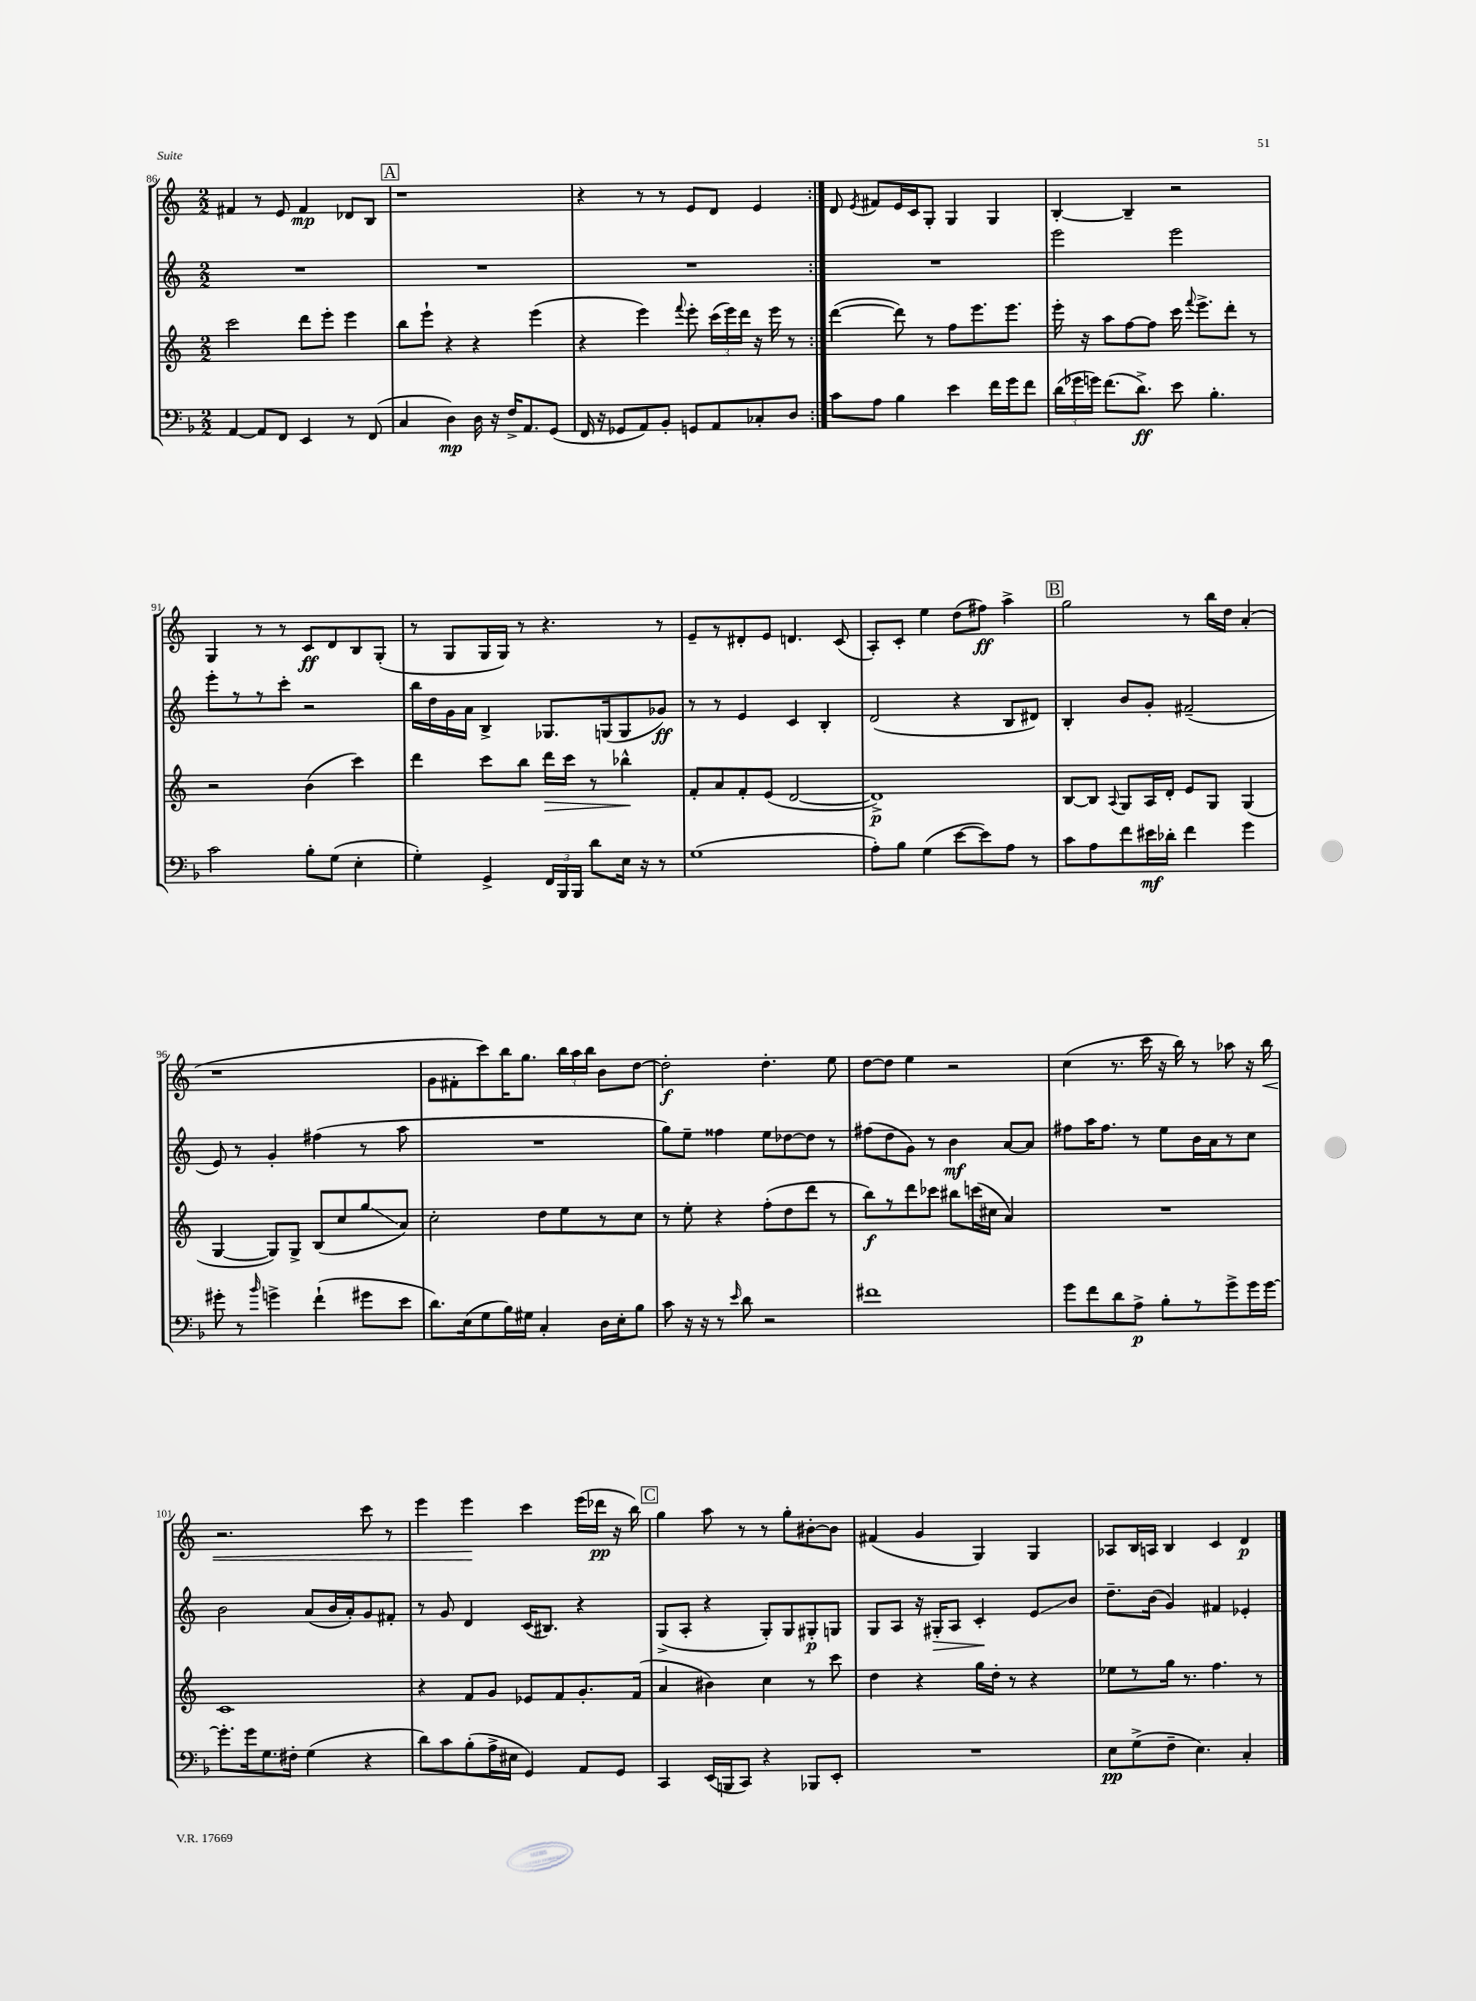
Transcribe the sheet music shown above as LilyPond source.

<<
\new StaffGroup <<
\new Staff = "s0" {
    \clef treble \key c \major \numericTimeSignature \time 2/2
    \autoBeamOff \repeat volta 2 { fis'4 r8 e'8 fis'4\mp des'8[ b8] |
    \mark \markup { \box "A" } r1 |
    r4 r8 r8 e'8[ d'8] e'4 | }
    d'8 \acciaccatura { e'8 } fis'8[ e'16 c'16 g8]-. g4 g4 |
    b4~-. b4-- r2 |
    g4 r8 r8 c'8[\ff d'8 b8 g8]-.( |
    r8 g8[ g16 g16]) r8 r4. r8 |
    e'8[-- r8 dis'8-. e'8] d'4. c'8( |
    a8[-.) c'8]-. e''4 d''8[( fis''8]\ff) a''4-> |
    \mark \markup { \box "B" } g''2 r8 b''16[ d''16] a'4-.( |
    r1 |
    g'8[ fis'8-. c'''8) b''16 g''8.] \tuplet 3/2 { b''16[ a''16 b''16] } b'8[ d''8]~ |
    d''2-.\f d''4.-. e''8 |
    d''8[~ d''8] e''4 r2 |
    c''4( r8. c'''16 r16 b''16) r8 aes''8 r16 b''16\< |
    r2. c'''8 r8 |
    e'''4 e'''4\! c'''4 e'''16[( des'''16]\pp r16 b''16) |
    \mark \markup { \box "C" } g''4 a''8 r8 r8 g''8[-. bis'8~-. bis'8] |
    fis'4( g'4 g4) g4 |
    aes8[ b16 a16] b4 c'4 d'4\p \bar "|." |
}
\new Staff = "s1" {
    \clef treble \key c \major \numericTimeSignature \time 2/2
    \autoBeamOff \repeat volta 2 { R1 |
    \mark \markup { \box "A" } R1 |
    R1 | }
    R1 |
    e'''2 e'''2 |
    e'''8[-. r8 r8 c'''8]-. r2 |
    b''16[ d''16 g'16 a'16] b4-> ges8.[ g16( g8 ges'8]\ff) |
    r8 r8 e'4 c'4 b4-. |
    d'2( r4 b8[ dis'8]) |
    \mark \markup { \box "B" } b4-. b'8[ g'8]-. fis'2--( |
    e'8) r8 g'4-. fis''4( r8 a''8 |
    R1 |
    g''8[) e''8]-- fisis''4 e''8[ des''8~ des''8] r8 |
    fis''8[( d''8 g'8]) r8 b'4\mf a'8[~ a'8] |
    fis''8[ a''16 fis''8.] r8 e''8[ b'16 a'16 r8 c''8] |
    b'2 a'8[( b'16 a'16-.) g'8 fis'8]-. |
    r8 g'8 d'4 c'16[( bis8.]) r4 |
    \mark \markup { \box "C" } g8[->( a8]-. r4 g8[-.) g8 gis8-.\p g8] |
    g8[ a8] r16 gis16[-.\> a8] c'4-.\! e'8[\glissando b'8] |
    d''8.[-- b'16]( g'4) fis'4 ees'4-. \bar "|." |
}
\new Staff = "s2" {
    \clef treble \key c \major \numericTimeSignature \time 2/2
    \autoBeamOff \repeat volta 2 { c'''2 d'''8[ e'''8]-. e'''4 |
    \mark \markup { \box "A" } b''8[ e'''8]-! r4 r4 e'''4( |
    r4 e'''4) \appoggiatura { f'''8 } e'''8-. \tuplet 3/2 { c'''16[( e'''16) d'''16] } r16 e'''16 r8 | }
    d'''4~( d'''8) r8 f''8[ e'''8. e'''8.] |
    e'''16-. r16 a''8[ f''8~ f''8] c'''16 \appoggiatura { f'''8 } e'''8.[-> d'''8]-. r8 |
    r2 b'4( c'''4) |
    d'''4 c'''8[ b''8] d'''16[\> c'''16] r8 bes''4-^\! |
    f'8[-. a'8 f'8-. e'8]( d'2~ |
    d'1->\p) |
    \mark \markup { \box "B" } b8[~ b8] \appoggiatura { a8 } g8[ a16 d'16]-. e'8[ g8] g4( |
    g4~ g8[) g8]-> b8[( c''8 g''8\glissando a'8]) |
    c''2-. d''8[ e''8 r8 c''8] |
    r8 e''8-. r4 f''8[-.( d''8 d'''8] r8 |
    b''8[\f) r8 d'''8 ces'''8] bis''8[ c'''16( cis''16] a'4) |
    R1 |
    c'1 |
    r4 f'8[ g'8] ees'8[ f'8 g'8.-. f'16]( |
    \mark \markup { \box "C" } a'4 bis'4) c''4 r8 c'''8 |
    d''4 r4 g''16[ d''16]-. r8 r4 |
    ees''8[ r8 g''16] r8. f''4. r8 \bar "|." |
}
\new Staff = "s3" {
    \clef bass \key f \major \numericTimeSignature \time 2/2
    \autoBeamOff \repeat volta 2 { a,4~ a,8[ f,8] e,4 r8 f,8( |
    \mark \markup { \box "A" } c4 d4\mp) d16 r16 f16[-> a,8. g,8]( |
    f,16 r16 ges,8[ a,8) bes,8]-. g,8[ a,8 ces8-. d8] | }
    c'8[ a8] bes4 e'4 f'16[ g'16 f'8] |
    \tuplet 3/2 { d'16[( ges'16 g'16]) } f'8.[( d'8.]->\ff) e'8 bes4.-. |
    c'2 bes8[-. g8]( e4-. |
    g4-.) g,4-> \tuplet 3/2 { f,16[ bes,,16 bes,,16] } d'8[ e16] r16 r8 |
    g1( |
    a8[-.) bes8] g4( e'8[~ e'8) a8] r8 |
    \mark \markup { \box "B" } c'8[ a8 f'8 eis'16\mf des'16]-. f'4 g'4 |
    gis'8-. r8 \grace { bes'16 } g'4-> f'4-!( gis'8[ e'8] |
    d'8.[) e16( g8 bes16) gis16] c4-. d16[ e16-. bes8] |
    c'8 r16 r16 r8 \grace { e'16 } d'8 r2 |
    fis'1 |
    g'8[ f'8 d'8 a8]->\p bes8[-. r8 g'8-> g'16 g'16]~ |
    g'8.[-. g'16 g8. fis16]-. g4( r4 |
    d'8[) c'8 bes8-.( a16-> eis16] g,4) a,8[ g,8] |
    \mark \markup { \box "C" } c,4 e,16[( b,,16 c,8]) r4 bes,,8[ e,8]-. |
    R1 |
    e8[\pp g8->( f8]-- e4.) c4-. \bar "|." |
}
>>
>>
\layout { \context { \Score currentBarNumber = #86 } }
